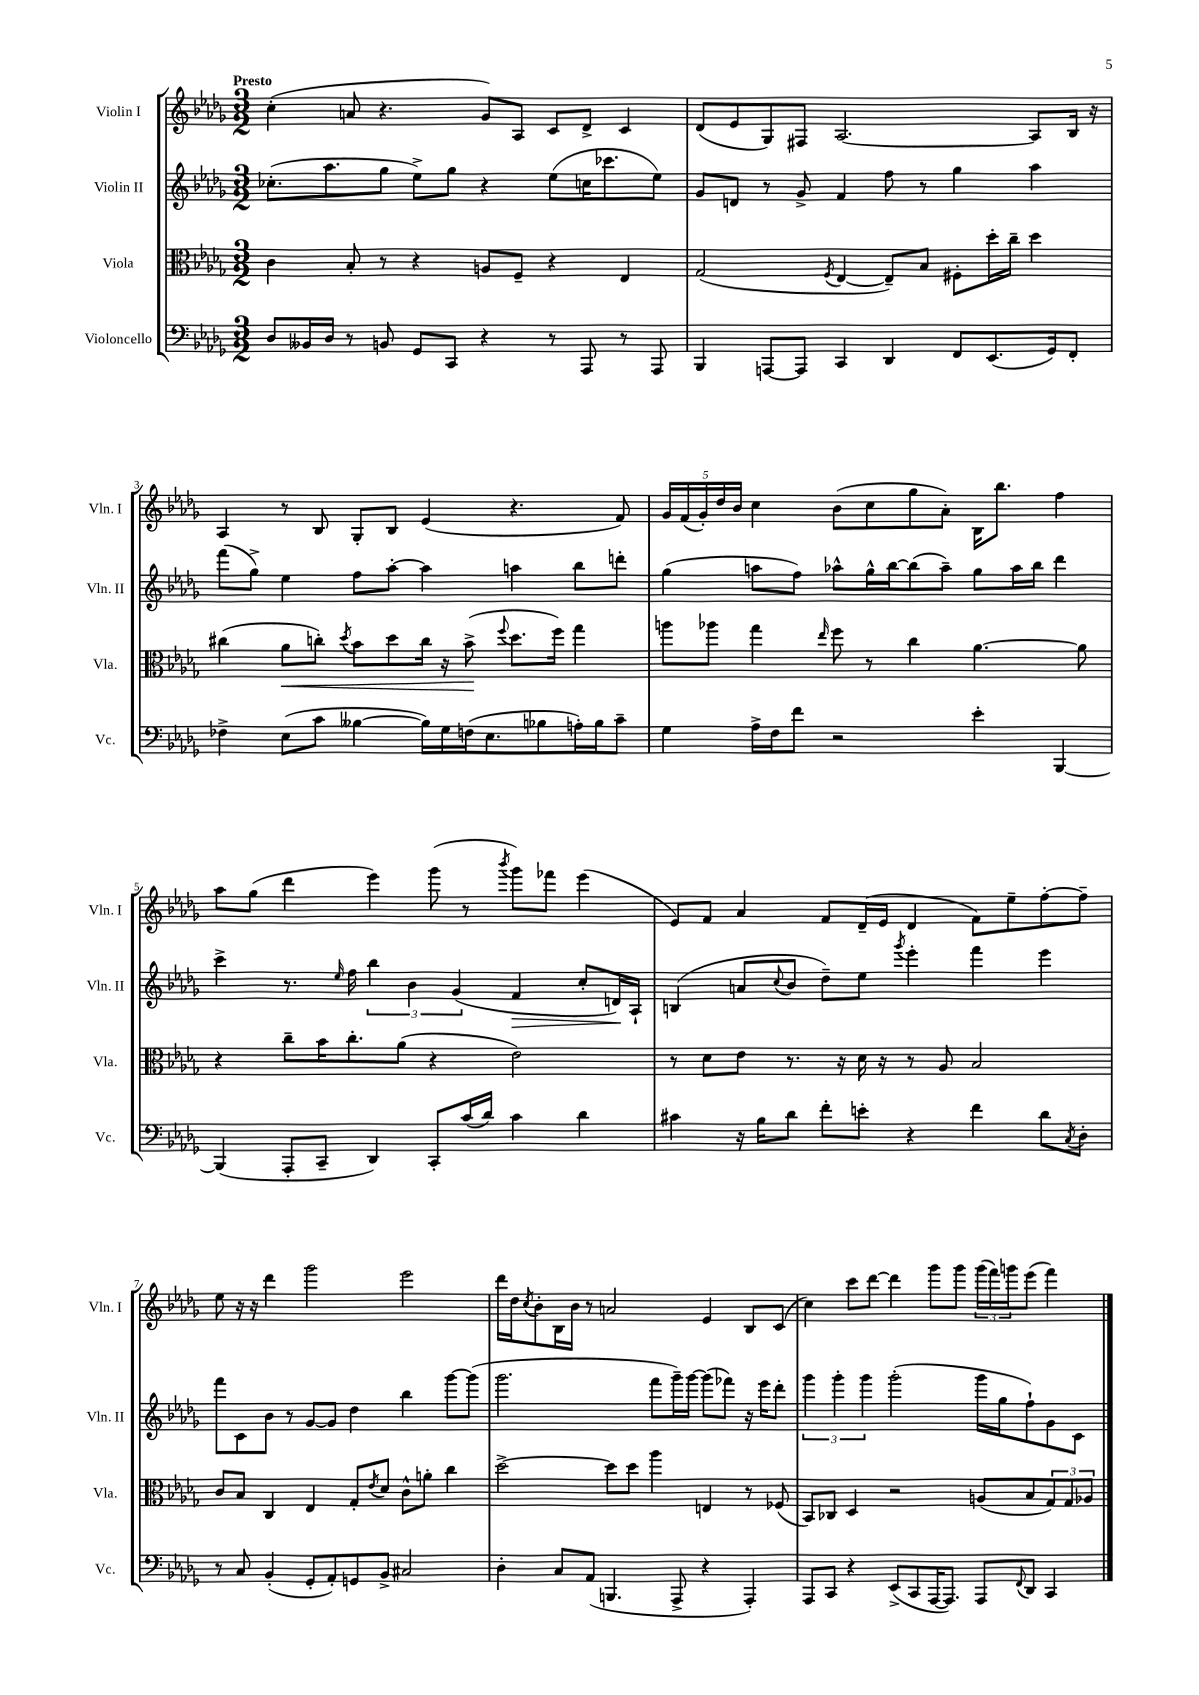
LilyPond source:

<<
\new StaffGroup <<
\new Staff = "s0" \with { instrumentName = "Violin I" shortInstrumentName = "Vln. I" } {
    \clef treble \key des \major \numericTimeSignature \time 3/2 \tempo "Presto"
    c''4-.( a'8 r4. ges'8) aes8 c'8 des'8-> c'4 |
    des'8( ees'8 ges8) fis8 aes2.~ aes8 bes16 r16 |
    aes4 r8 bes8 ges8-. bes8 ees'4( r4. f'8) |
    \tuplet 5/4 { ges'16 f'16( ges'16-.) des''16 bes'16 } c''4 bes'8( c''8 ges''8 aes'8-.) bes16 bes''8. f''4 |
    aes''8 ges''8( des'''4 ees'''4) ges'''8( r8 \acciaccatura { bes'''8 } ges'''8) fes'''8 ees'''4( |
    ees'8) f'8 aes'4 f'8 des'16--( ees'16 des'4 f'8) ees''8-- f''8~-. f''8-- |
    ees''8 r16 r16 des'''4 ges'''2 ees'''2 |
    des'''16 des''16 \acciaccatura { c''8 } bes'8-. bes16 bes'16 r8 a'2 ees'4 bes8 c'8( |
    c''4) c'''8 des'''8~ des'''4 ges'''8 ges'''8 \tuplet 3/2 { ges'''16( f'''16) g'''16 } ees'''8( f'''4) \bar "|." |
}
\new Staff = "s1" \with { instrumentName = "Violin II" shortInstrumentName = "Vln. II" } {
    \clef treble \key des \major \numericTimeSignature \time 3/2
    ces''8.-.( aes''8. ges''8 ees''8->) ges''8 r4 ees''8( c''16 ces'''8. ees''8) |
    ges'8 d'8 r8 ges'8-> f'4 f''8 r8 ges''4 aes''4 |
    f'''8( ges''8->) ees''4 f''8 aes''8~-. aes''4 a''4 bes''8 d'''8-. |
    ges''4( a''8 f''8) aes''8-^ ges''16-^ bes''16~ bes''8( aes''8--) ges''8 aes''16 bes''16 des'''4 |
    c'''4-> r8. \grace { ees''16 } f''16 \tuplet 3/2 { bes''4 bes'4 ges'4( } f'4\> c''8-. d'16\!) aes16-! |
    b4( a'8 \appoggiatura { c''8 } bes'8 des''8--) ees''8 \acciaccatura { ges'''8 } ees'''4-. f'''4 ees'''4 |
    f'''8 c'8 bes'8 r8 ges'8~ ges'8 des''4 bes''4 ges'''8~ ges'''8( |
    ges'''2. f'''8 ges'''16--) ges'''16~ ges'''8( fes'''8) r16 ees'''16 des'''8-. |
    \tuplet 3/2 { ges'''4 ges'''4-. ges'''4 } ges'''2-.( ges'''16 ges''16 f''8-!) ges'8 c'8 \bar "|." |
}
\new Staff = "s2" \with { instrumentName = "Viola" shortInstrumentName = "Vla." } {
    \clef alto \key des \major \numericTimeSignature \time 3/2
    c'4 bes8-. r8 r4 a8 f8-- r4 ees4 |
    ges2( \acciaccatura { f8 } ees4~ ees8--) bes8 fis8-. des''16-. c''16-- des''4 |
    cis''4( aes'8\< c''8-.) \acciaccatura { des''8 } bes'8 des''8 c''16 r16 bes'8->\!( \appoggiatura { f''8 } des''8. f''16) ges''4 |
    a''8 aes''8 ges''4 \grace { ees''16 } f''8 r8 c''4 aes'4.~ aes'8 |
    r4 c''8-- bes'16 c''8.-. aes'8( r4 ees'2) |
    r8 des'8 ees'8 r8. r16 des'16 r16 r8 aes8 bes2 |
    c'8 bes8 c4 ees4 ges8-. \acciaccatura { ees'8 } des'8 c'8-^ a'8-. c''4 |
    des''2~-> des''8 des''8 aes''4 e4 r8 fes8( |
    bes,8) ces8 des4 r2 a8( bes8 \tuplet 3/2 { ges8) ges8 aes8 } \bar "|." |
}
\new Staff = "s3" \with { instrumentName = "Violoncello" shortInstrumentName = "Vc." } {
    \clef bass \key des \major \numericTimeSignature \time 3/2
    des8 beses,16 des16 r8 b,8 ges,8 c,8 r4 r8 aes,,8 r8 aes,,8 |
    bes,,4 a,,8~ a,,8 c,4 des,4 f,8 ees,8.( ges,16) f,8-. |
    fes4-> ees8( c'8 beses4~ beses16) ges16 f16( ees8. bes8 a16-.) bes16 c'8-- |
    ges4 aes16-> f16 f'8 r2 ees'4-. bes,,4~ |
    bes,,4( aes,,8-. c,8-- des,4) c,8-. c'16( des'16) c'4 des'4 |
    cis'4 r16 bes16 des'8 f'8-. e'8-. r4 f'4 des'8 \acciaccatura { c8 } des8-. |
    r8 c8 bes,4-.( ges,8-. aes,8-.) g,8 bes,8-> cis2 |
    des4-. c8 aes,8( b,,4. aes,,8-> r4 aes,,4-.) |
    aes,,8 c,8 r4 ees,8->( c,8 aes,,16~ aes,,8.) aes,,8 \appoggiatura { f,8 } des,8 c,4 \bar "|." |
}
>>
>>
